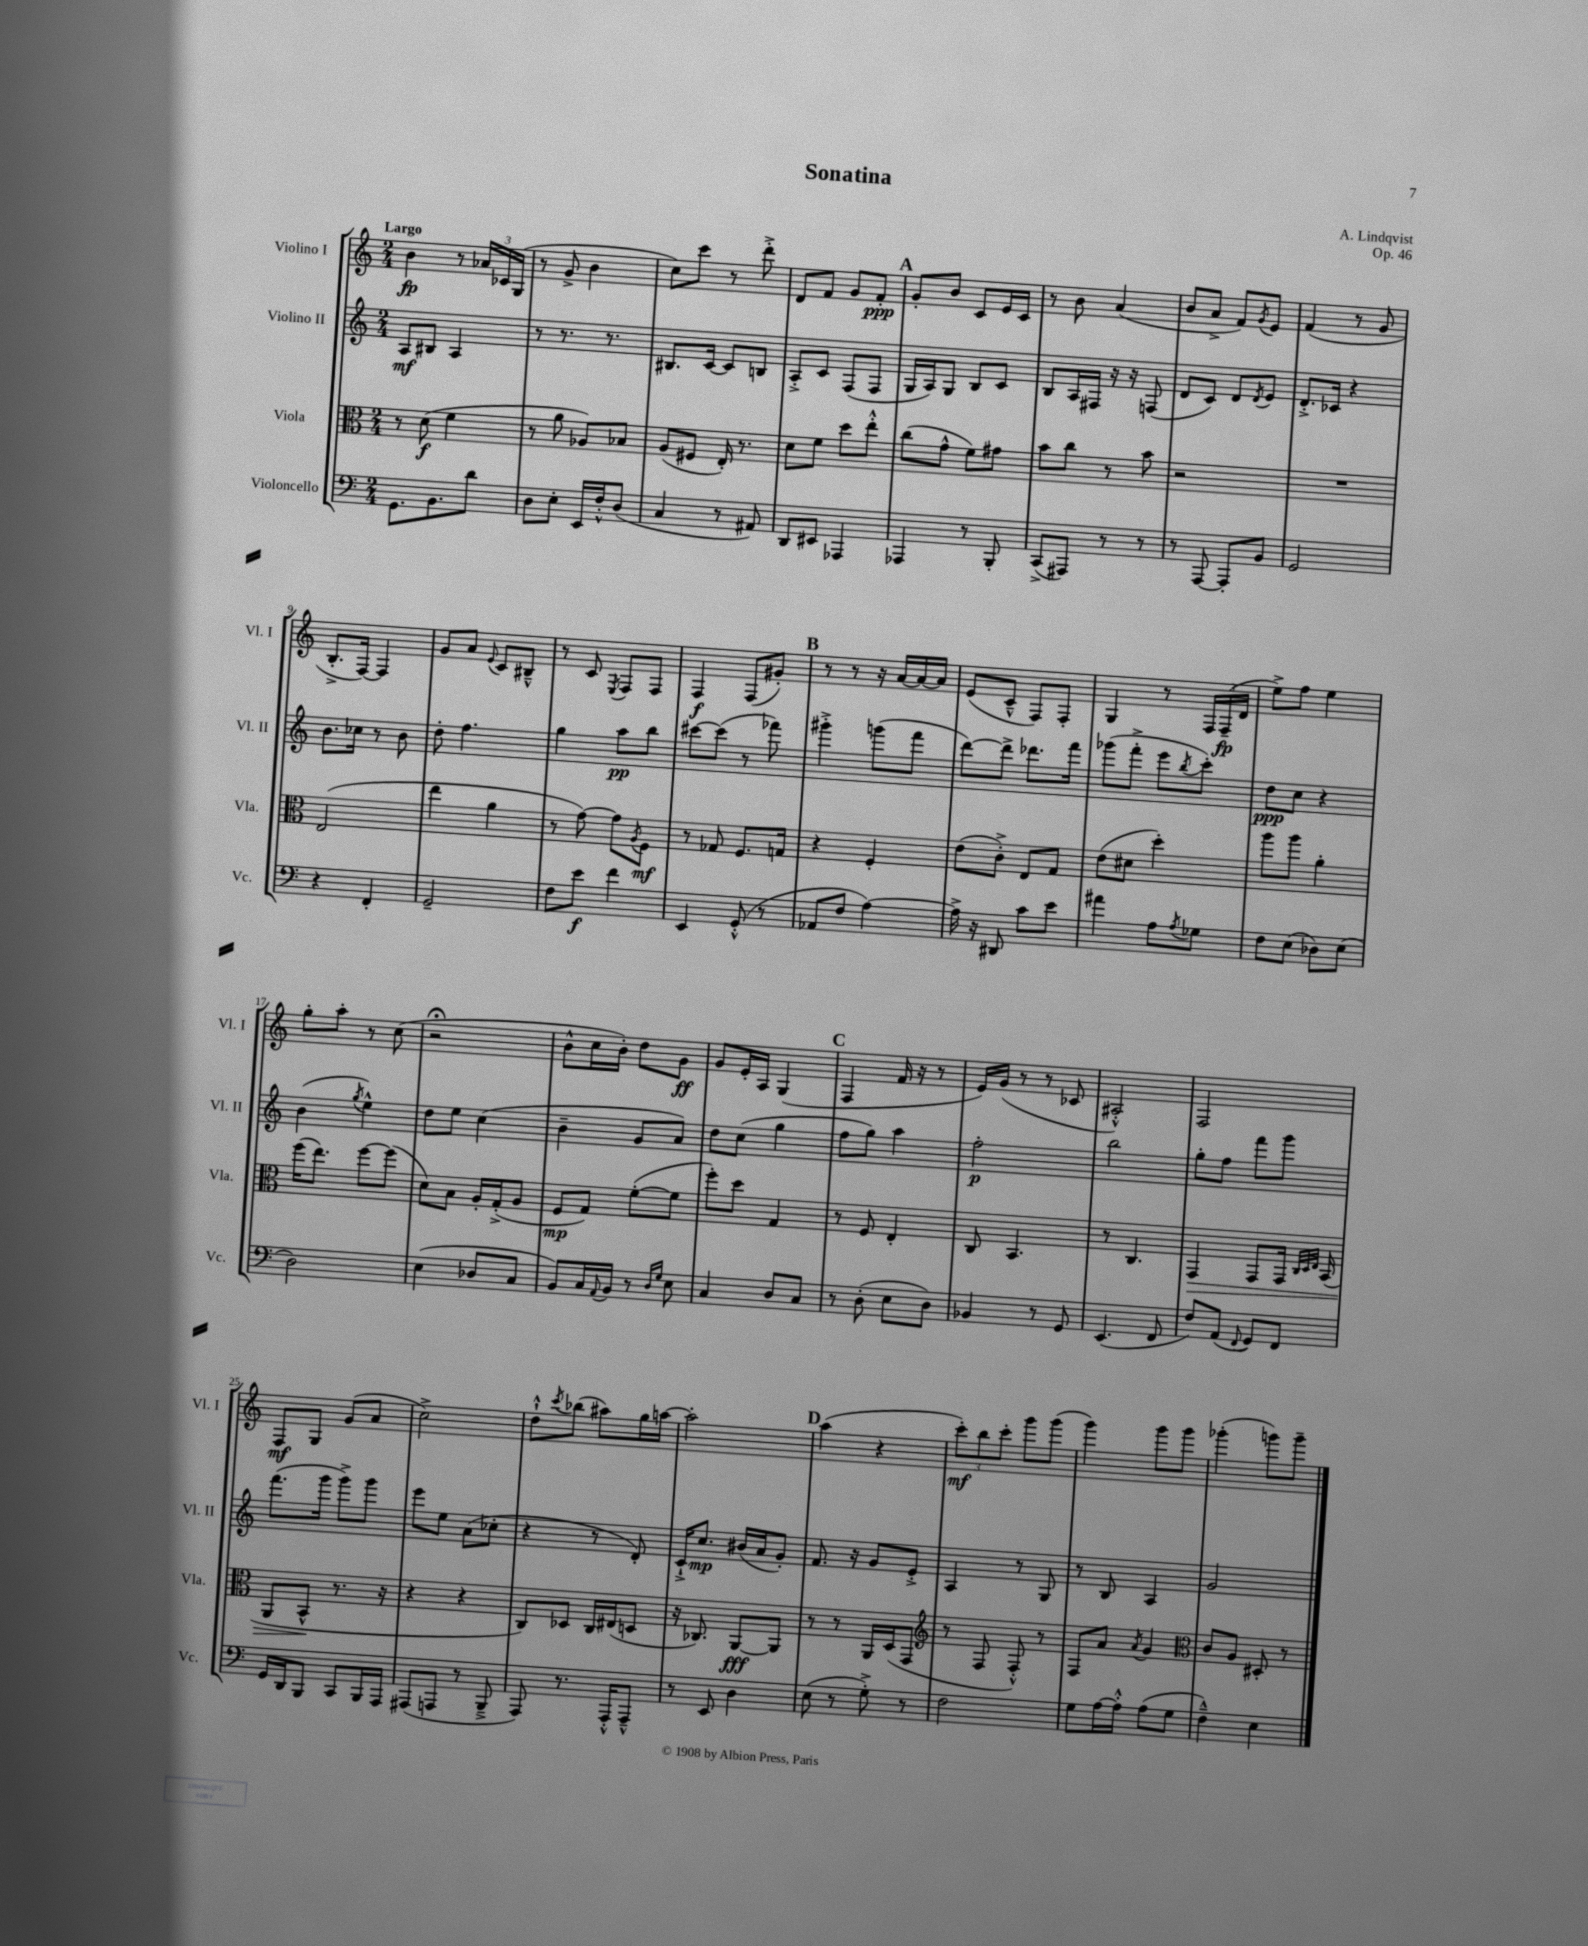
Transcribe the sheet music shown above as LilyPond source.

\header { title = "Sonatina" composer = "A. Lindqvist" opus = "Op. 46" }
<<
\new StaffGroup <<
\new Staff = "s0" \with { instrumentName = "Violino I" shortInstrumentName = "Vl. I" } {
    \clef treble \key c \major \numericTimeSignature \time 2/4 \tempo "Largo"
    b'4\fp r8 \tuplet 3/2 { aes'16 ces'16 g16( } |
    r8 g'8-> b'4 |
    c''8) c'''8 r8 d'''8-.-> |
    d'8 f'8 g'8 f'8-.\ppp |
    \mark \markup { \bold "A" } g'8-. b'8 c'8 e'16 c'16 |
    r8 b'8 a'4( |
    b'8 a'8-> f'8) \acciaccatura { g'8 } e'8 |
    f'4( r8 g'8 |
    b8.-.-> f16~) f4 |
    g'8 a'8 \appoggiatura { e'8 } c'8 bis8---^ |
    r8 c'8 \acciaccatura { e8 } f8 f8 |
    f4\f f8( gis'8-.) |
    \mark \markup { \bold "B" } r8 r8 r16 a'16~ a'16~ a'16 |
    e'8( c'8---^ f8) f8-. |
    g4 r8 \tuplet 3/2 { f16 f16--\fp( d'16 } |
    e''8->) f''8 e''4 |
    g''8-. a''8-. r8 c''8( |
    r2\fermata |
    b'8-^ c''16 b'16-.) d''8 g'8\ff |
    g'8 e'16-. a16 g4( |
    \mark \markup { \bold "C" } f4 f'16 r16 r8 |
    e'16) g'16( r8 r8 ces'8 |
    ais2-.-^) |
    f2 |
    f8\mf g8 g'8( a'8 |
    c''2->) |
    d''8-!-^ \acciaccatura { c'''8 } bes''8( ais''8) g''16 a''16~ |
    a''2-. |
    \mark \markup { \bold "D" } a''4( r4 |
    \tuplet 3/2 { c'''8-.\mf) b''8 c'''8-. } g'''8 g'''8( |
    g'''4) g'''8 g'''8 |
    ges'''4-.( g'''8) g'''8-- \bar "|." |
}
\new Staff = "s1" \with { instrumentName = "Violino II" shortInstrumentName = "Vl. II" } {
    \clef treble \key c \major \numericTimeSignature \time 2/4
    a8\mf bis8 a4 |
    r8 r8. r8. |
    bis8. c'16~ c'8 b8 |
    a8-.-> c'8 f8( f8 |
    \mark \markup { \bold "A" } g16 a16) g8 b8 c'8 |
    b8 a16 fis16 r16 r16 f8( |
    d'8 c'8) d'8 \acciaccatura { d'8 } e'8 |
    d'8.-.-> ces'16 r4 |
    b'8. ces''16 r8 b'8 |
    d''8-. f''4. |
    g''4 a''8\pp b''8 |
    cis'''8~ cis'''8( r8 fes'''8) |
    \mark \markup { \bold "B" } gis'''4-.-> g'''8( f'''8 |
    d'''8~) d'''8-> des'''8. f'''16 |
    ges'''8( f'''8-.-> e'''8 \acciaccatura { b''8 } c'''8-.) |
    d''8\ppp c''8 r4 |
    b'4( \acciaccatura { g''8 } e''4-^) |
    d''8 e''8 c''4( |
    b'4-- g'8 a'8) |
    d''8 c''8( g''4 |
    \mark \markup { \bold "C" } f''8 g''8) a''4 |
    f''2-.\p |
    b''2 |
    g''8-. f''8 f'''8 g'''8 |
    f'''8.( g'''16 g'''8->) g'''8 |
    e'''8 e''8 a'8( ces''8-. |
    r4 r8 d'8-.) |
    c'16-!-> c''8.\mp bis'16( a'16 g'8-.) |
    \mark \markup { \bold "D" } f'8. r16 g'8 e'8-.-> |
    a4 r8 g8 |
    r8 b8 a4 |
    g'2 \bar "|." |
}
\new Staff = "s2" \with { instrumentName = "Viola" shortInstrumentName = "Vla." } {
    \clef alto \key c \major \numericTimeSignature \time 2/4
    r8 d'8\f( f'4 |
    r8 a'8 aes8) bes8 |
    a8( fis8 e16-.) r8. |
    d'8 f'8 d''8 e''8-.-^ |
    \mark \markup { \bold "A" } c''8( g'8-^ f'8) gis'8 |
    b'8 c''8 r8 b'8 |
    r2 |
    R2 |
    e2( |
    e''4 a'4 |
    r8 g'8~) g'8 \acciaccatura { a8 } f8\mf |
    r8 ges8 f8. g16 |
    \mark \markup { \bold "B" } r4 f4-. |
    e'8( c'8-.->) e8 g8 |
    e'8( dis'8 d''4-.) |
    a''8 a''8 a'4-. |
    f''16( e''8.) f''8~ f''8( |
    d'8) b8 a16-. g16-.->( a8 |
    f8\mp g8) f'8~-.( f'8 |
    f''8-.) d''8 g4 |
    \mark \markup { \bold "C" } r8 f8 e4-. |
    c8 b,4. |
    r8 c4. |
    g,4\> g,8 g,16 \grace { c32 d32 e32 } b,16( |
    a,8 b,8-^\! r8. r16 |
    r4 r4 |
    c8) des8 c16 eis16( d8 |
    r16 ces8.) a,8~\fff a,8 |
    \mark \markup { \bold "D" } r8 r8 a,16 d16( g,8 |
    \clef treble r8 f8 f8-.-^) r8 |
    f8 a'8 \acciaccatura { a'8 } g'4 |
    \clef alto c'8 a8 dis8-. r8 \bar "|." |
}
\new Staff = "s3" \with { instrumentName = "Violoncello" shortInstrumentName = "Vc." } {
    \clef bass \key c \major \numericTimeSignature \time 2/4
    g,8. b,8. d'8 |
    d8 e8-. e,16 f16-.-^ d8( |
    c4 r8 ais,8) |
    d,8 eis,8 aes,,4 |
    \mark \markup { \bold "A" } aes,,4 r8 b,,8-. |
    c,8->( ais,,8) r8 r8 |
    r8 a,,8~ a,,8-. b,8 |
    g,2 |
    r4 f,4-. |
    g,2-- |
    f8 e'8\f f'4 |
    e,4 g,8-.-^( r8 |
    \mark \markup { \bold "B" } aes,8 f8 a4~) |
    a16-> r16 dis,8 c'8 e'8 |
    ais'4 a8 \acciaccatura { a8 } ges8 |
    f8 e8( des8) e8( |
    d2) |
    e4( des8 c8 |
    b,8) c16 \appoggiatura { a,8 } b,16 r8 \grace { d16 g16 } e8 |
    c4 d8 c8 |
    \mark \markup { \bold "C" } r8 d8-.( e8 d8) |
    bes,4 r8 g,8 |
    e,4.( f,8 |
    f8) a,8( \appoggiatura { f,8 } g,8) f,8 |
    g,16 d,16 b,,8 c,8 b,,16 a,,16 |
    ais,,8( a,,8 r8 b,,8---> |
    a,,8) r8. a,,16-.-^ a,,8---^ |
    r8 e,8 d4 |
    \mark \markup { \bold "D" } e8( r8 g8-.->) r8 |
    f2 |
    g8 a16~ a16-.-^ a8( g8 |
    f4---^) e4 \bar "|." |
}
>>
>>
